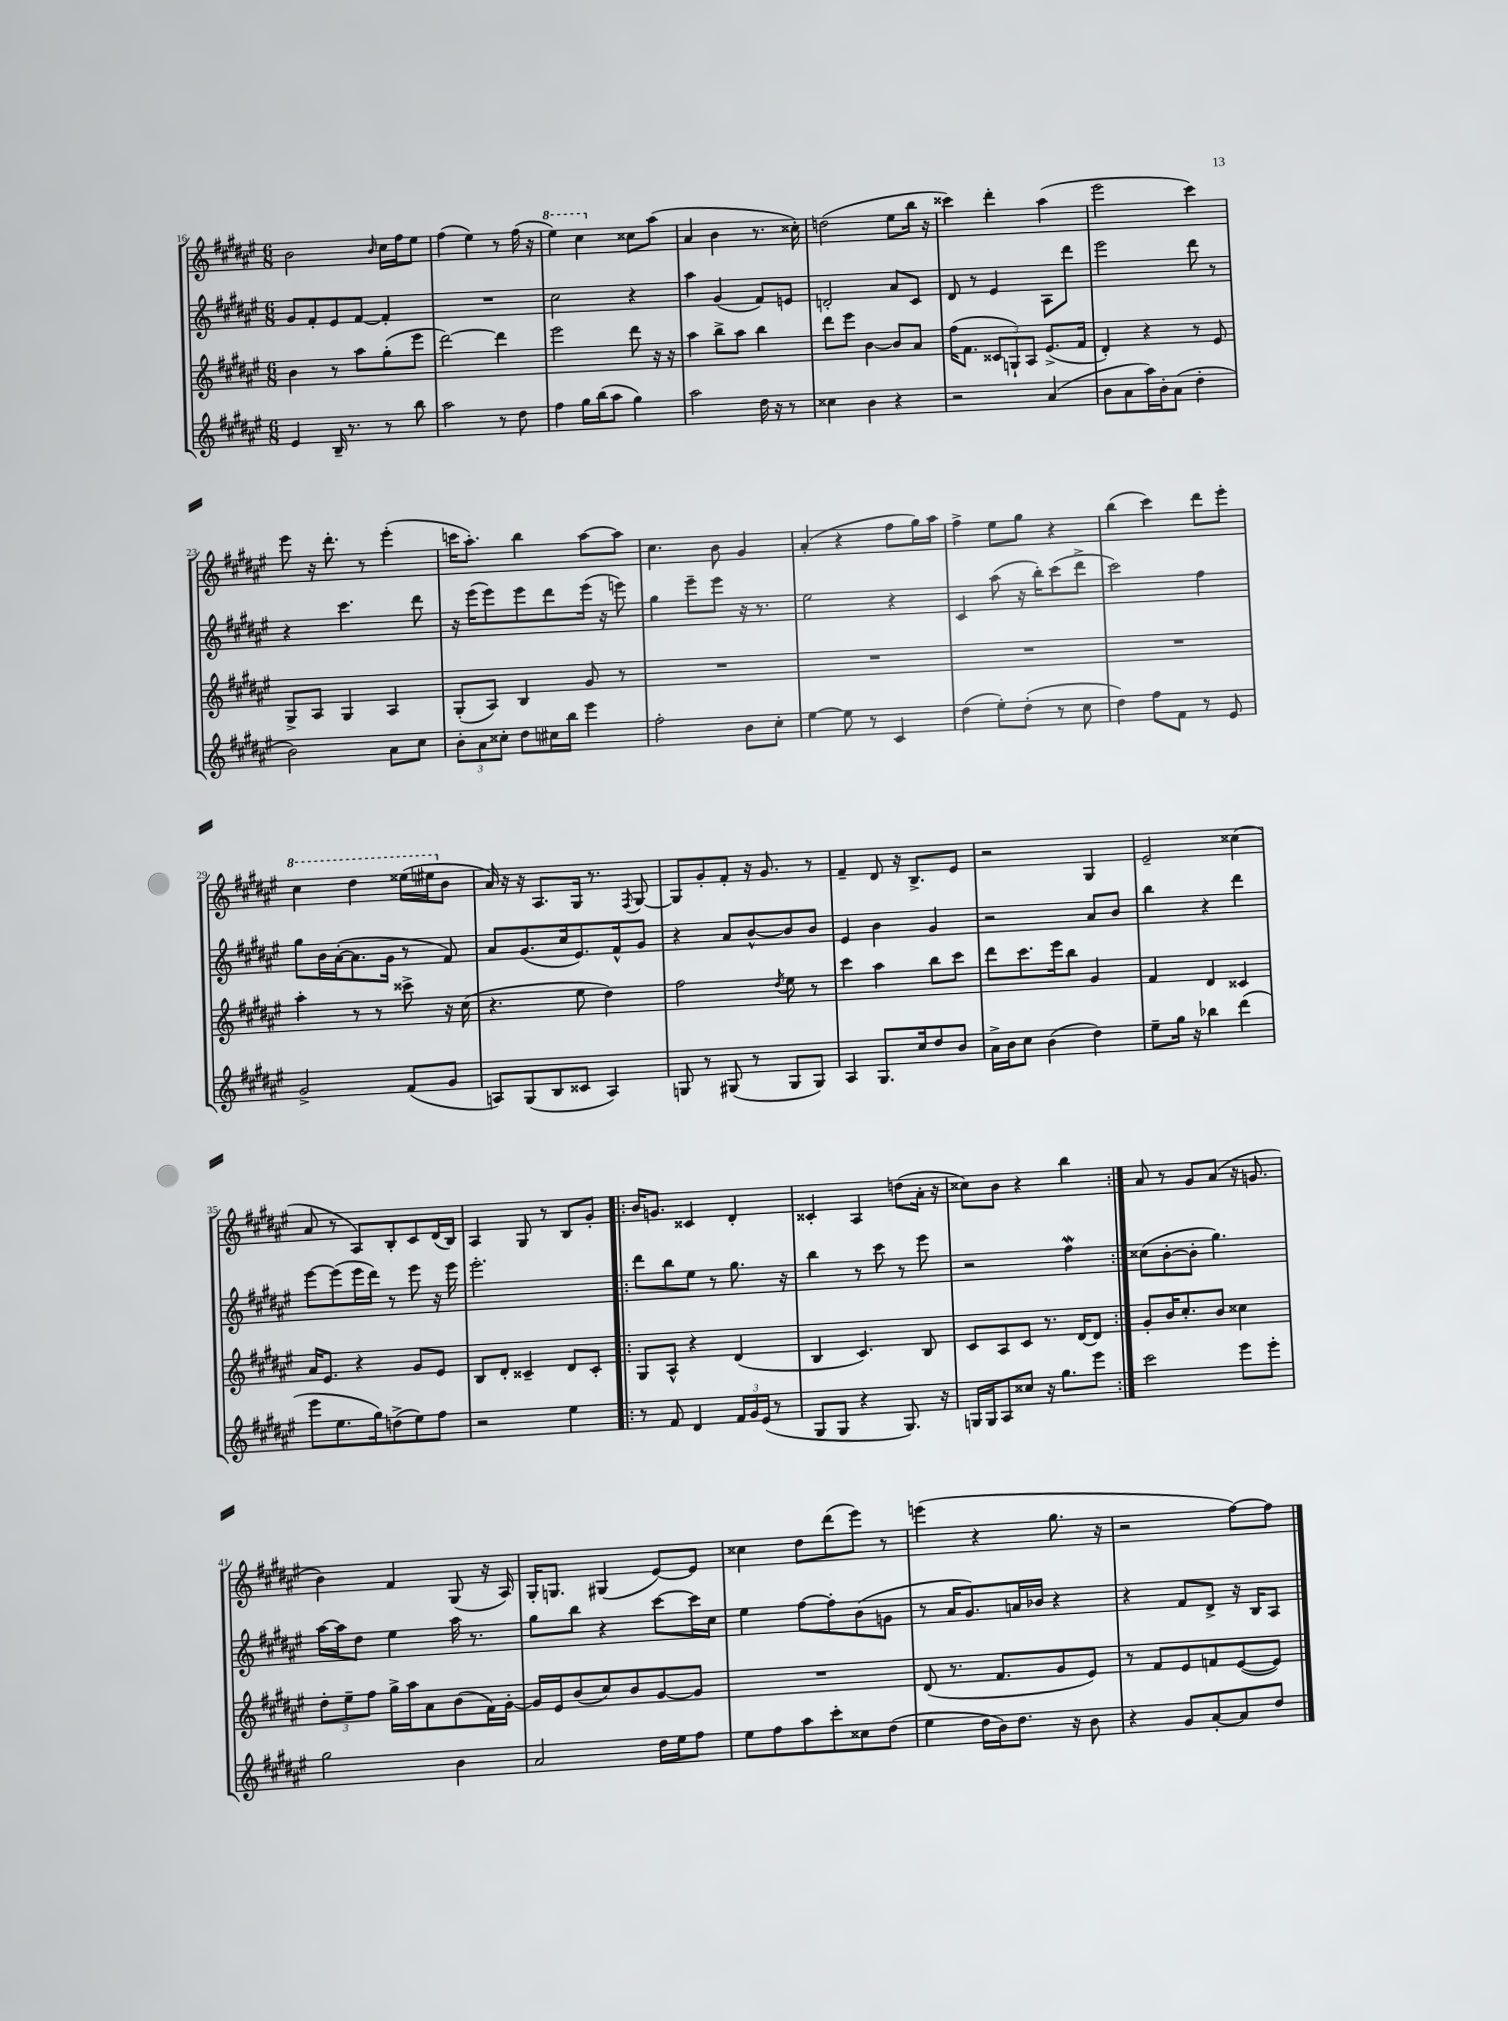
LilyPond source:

<<
\new StaffGroup <<
\new Staff = "s0" {
    \clef treble \key fis \major \numericTimeSignature \time 6/8
    \autoBeamOff b'2 \grace { b'16 } cis''16[ fis''16 eis''8] |
    fis''4( eis''4) r8 fis''16( r16 |
    \ottava #1 eis'''4) cis'''4 \ottava #0 cisis''8[ ais''8]( |
    ais'4 b'4 r8. cisis''16-.) |
    d''2( eis''8[ b''16] r16 |
    cisis'''4) dis'''4-. ais''4( |
    eis'''2 cis'''4) |
    eis'''8 r16 dis'''8.-. r8 eis'''4-.( |
    c'''16[ ais''8.]-.) b''4 ais''8[~ ais''8] |
    cis''4. b'8 gis'4 |
    ais'4-.( r4 fis''8[ gis''16) ais''16] |
    fis''4-> eis''8[ gis''8] r4 |
    b''4( cis'''4) dis'''8[ eis'''8]-. |
    \ottava #1 cis'''4 dis'''4 eisis'''16[( eis'''16 \ottava #0 b'8] |
    ais'16) r16 r16 ais8.[ gis16] r8. \acciaccatura { fis8 } gis8~ |
    gis8[ gis'8-. fis'8]-. r16 gis'8. r8 |
    fis'4-- dis'8 r16 b8.[-> eis'8] |
    r2 gis4 |
    eis'2-- cisis''4( |
    ais'8 r8 ais8[) b8-. cis'8 dis'16( b16]) |
    ais4 gis8 r8 b8[ gis'8]-. |
    \repeat volta 2 { b'16[ g'8.] cisis'4 dis'4-. |
    cisis'4-. ais4 d''8[( ais'16]-. r16 |
    cisis''8[) b'8] r4 b''4 | }
    ais'8 r8 gis'8[ ais'8]( r16 g'8. |
    b'4) fis'4 gis8( r16 ais16) |
    gis16[-. g8.] gis4( eis'8[~) eis'8] |
    cisis''4 dis''8[ dis'''8( eis'''8]) r8 |
    e'''4( r4 gis''8. r16 |
    r2 fis''8[~) fis''8] \bar "|." |
}
\new Staff = "s1" {
    \clef treble \key fis \major \numericTimeSignature \time 6/8
    \autoBeamOff gis'8[ fis'8-. eis'8 fis'8]~ fis'4-. |
    R2. |
    cis''2 r4 |
    ais''4 gis'4( fis'8[) e'8] |
    d'2-. ais'8[ cis'8] |
    dis'8 r8 eis'4 ais8[ dis'''8] |
    eis'''2 dis'''8 r8 |
    r4 cis'''4. dis'''8 |
    r16 eis'''16[( eis'''8) eis'''8 dis'''8 eis'''16]( r16 e'''8) |
    gis''4 eis'''8[-- eis'''8] r16 r8. |
    eis''2 r4 |
    cis'4 ais''8( r16 b''16[-.) cis'''8( dis'''8]-> |
    cis'''2) fis''4 |
    gis''8[ b'16 ais'16~-.( ais'8. gis'16] r8 fis'8) |
    ais'8[ gis'8.( cis''16 eis'8.) fis'16-^ gis'8] |
    r4 ais'8[ b'8~-^ b'8 b'8] |
    eis'4 b'4 gis'4 |
    r2 ais'8[ b'8] |
    b''4 r4 dis'''4 |
    eis'''8[~ eis'''8( eis'''16 dis'''16]) r8 eis'''8 r16 eis'''16 |
    eis'''2.-. |
    \repeat volta 2 { dis'''8[ b''8 eis''8] r8 gis''8. r16 |
    b''4 r8 cis'''8 r8 eis'''8 |
    r2 fis''4\mordent | }
    cisis''8[( b'8~-. b'8]-. gis''4.) |
    ais''16[~ ais''16 dis''8] eis''4 ais''16 r8. |
    gis''8[ b''8] r4 cis'''8[~ cis'''16 cis''16] |
    eis''4 fis''8[~ fis''8-. b'8( g'8] |
    r8 ais'16[ gis'8.) a'16 bes'16] r4 |
    r4 fis'8[ dis'8]-> r16 b16[ ais8] \bar "|." |
}
\new Staff = "s2" {
    \clef treble \key fis \major \numericTimeSignature \time 6/8
    \autoBeamOff b'4 r8 ais''8[ gis''8-.( eis'''8] |
    dis'''2~) dis'''4 |
    eis'''2 dis'''8 r16 r16 |
    ais''4 b''8[-> ais''8] b''4 |
    dis'''8[ eis'''8] b'4~ b'8[ ais'8] |
    fis''16[( fis'8.] \tuplet 3/2 { cisis'8[ g8-!) ais8] } eis'8.[->( fis'16] |
    dis'4-.) r4 r8 eis'8 |
    gis8[-> ais8] gis4 ais4 |
    gis8[-.( ais8]) b4 gis'8 r8 |
    R2. |
    R2. |
    R2. |
    R2. |
    ais''4-. r8 r8 cisis'''8-> r16 cis''16( |
    r4. eis''8 dis''4) |
    fis''2 \acciaccatura { dis''8 } eis''8 r8 |
    cis'''4 ais''4 b''8[ cis'''8] |
    dis'''8[ cis'''8. eis'''16 b''8] gis'4 |
    fis'4 dis'4 cisis'4 |
    ais'16[ eis'8.] r4 gis'8[ eis'8] |
    b8[ dis'8]-. cisis'4-- dis'8[ cisis'8]-. |
    \repeat volta 2 { gis8[ ais8]-^ r4 dis'4( |
    b4 cis'4.) b8 |
    cis'8[ ais8 cis'8] r8. dis'16[~ dis'8] | }
    gis'8[-. b'16 cis''8.-. b'8] cisis''4 |
    \tuplet 3/2 { dis''8[-. eis''8-- fis''8] } gis''16[-> ais''16 ais'8 b'8( fis'16) gis'16]~-. |
    gis'16[ eis'16 b'8( cis''8) b'8 gis'8~ gis'8] |
    R2. |
    dis'8( r8. fis'8.[ gis'8 eis'8]) |
    r8 fis'8[ eis'8 f'8 eis'8~( eis'8]) \bar "|." |
}
\new Staff = "s3" {
    \clef treble \key fis \major \numericTimeSignature \time 6/8
    \autoBeamOff eis'4 b16-- r8. r8 b''8 |
    ais''2 r8 dis''8 |
    fis''4 gis''16[ b''16( ais''8] gis''4) |
    ais''2 dis''16 r16 r8 |
    cisis''4 b'4 r4 |
    r2 ais'4( |
    b'8[ ais'8 ais''16) b'16-. ais'8]( dis''4-. |
    b'2) ais'8[ cis''8] |
    \tuplet 3/2 { b'8[-. ais'8 cisis''8]-. } dis''8[ cis''16 b''16] eis'''4 |
    fis''2-. b'8[ cis''8]-. |
    eis''4~ eis''8 r8 cis'4 |
    dis''4( eis''8[-.) dis''8]-.( r8 cis''8 |
    dis''4) fis''8[ fis'8] r8 eis'8 |
    gis'2-> fis'8[( gis'8] |
    a8[) gis8( b8 cisis'8] a4) |
    g8 r8 gis8( r8 gis8[ gis8]) |
    ais4 gis8.[ cis''16 dis''8 b'8] |
    ais'16[-> b'16 cis''8] b'4( dis''4) |
    eis''8[-- gis''16] r16 bes''4 dis'''4( |
    eis'''8[ eis''8. gis''16) d''8->( eis''8) fis''8] |
    r2 eis''4 |
    \repeat volta 2 { r8 fis'8 dis'4 \tuplet 3/2 { fis'16[ gis'16 eis'16]( } r8 |
    gis8[ gis8] r4 gis8.) r16 |
    g16[ g16 ais8 cisis''8] r16 gis''8.[ eis'''8] | }
    cis'''2 eis'''8[ eis'''8]-. |
    gis''2 b'4 |
    ais'2 dis''16[ eis''16 fis''8] |
    eis''8[ fis''8 ais''8 cis'''8-. cisis''8 dis''8]( |
    eis''4 dis''16[ b'16) dis''8.] r16 b'8 |
    r4 gis'8[ ais'8~-. ais'8 dis''8] \bar "|." |
}
>>
>>
\layout { \context { \Score currentBarNumber = #16 } }
